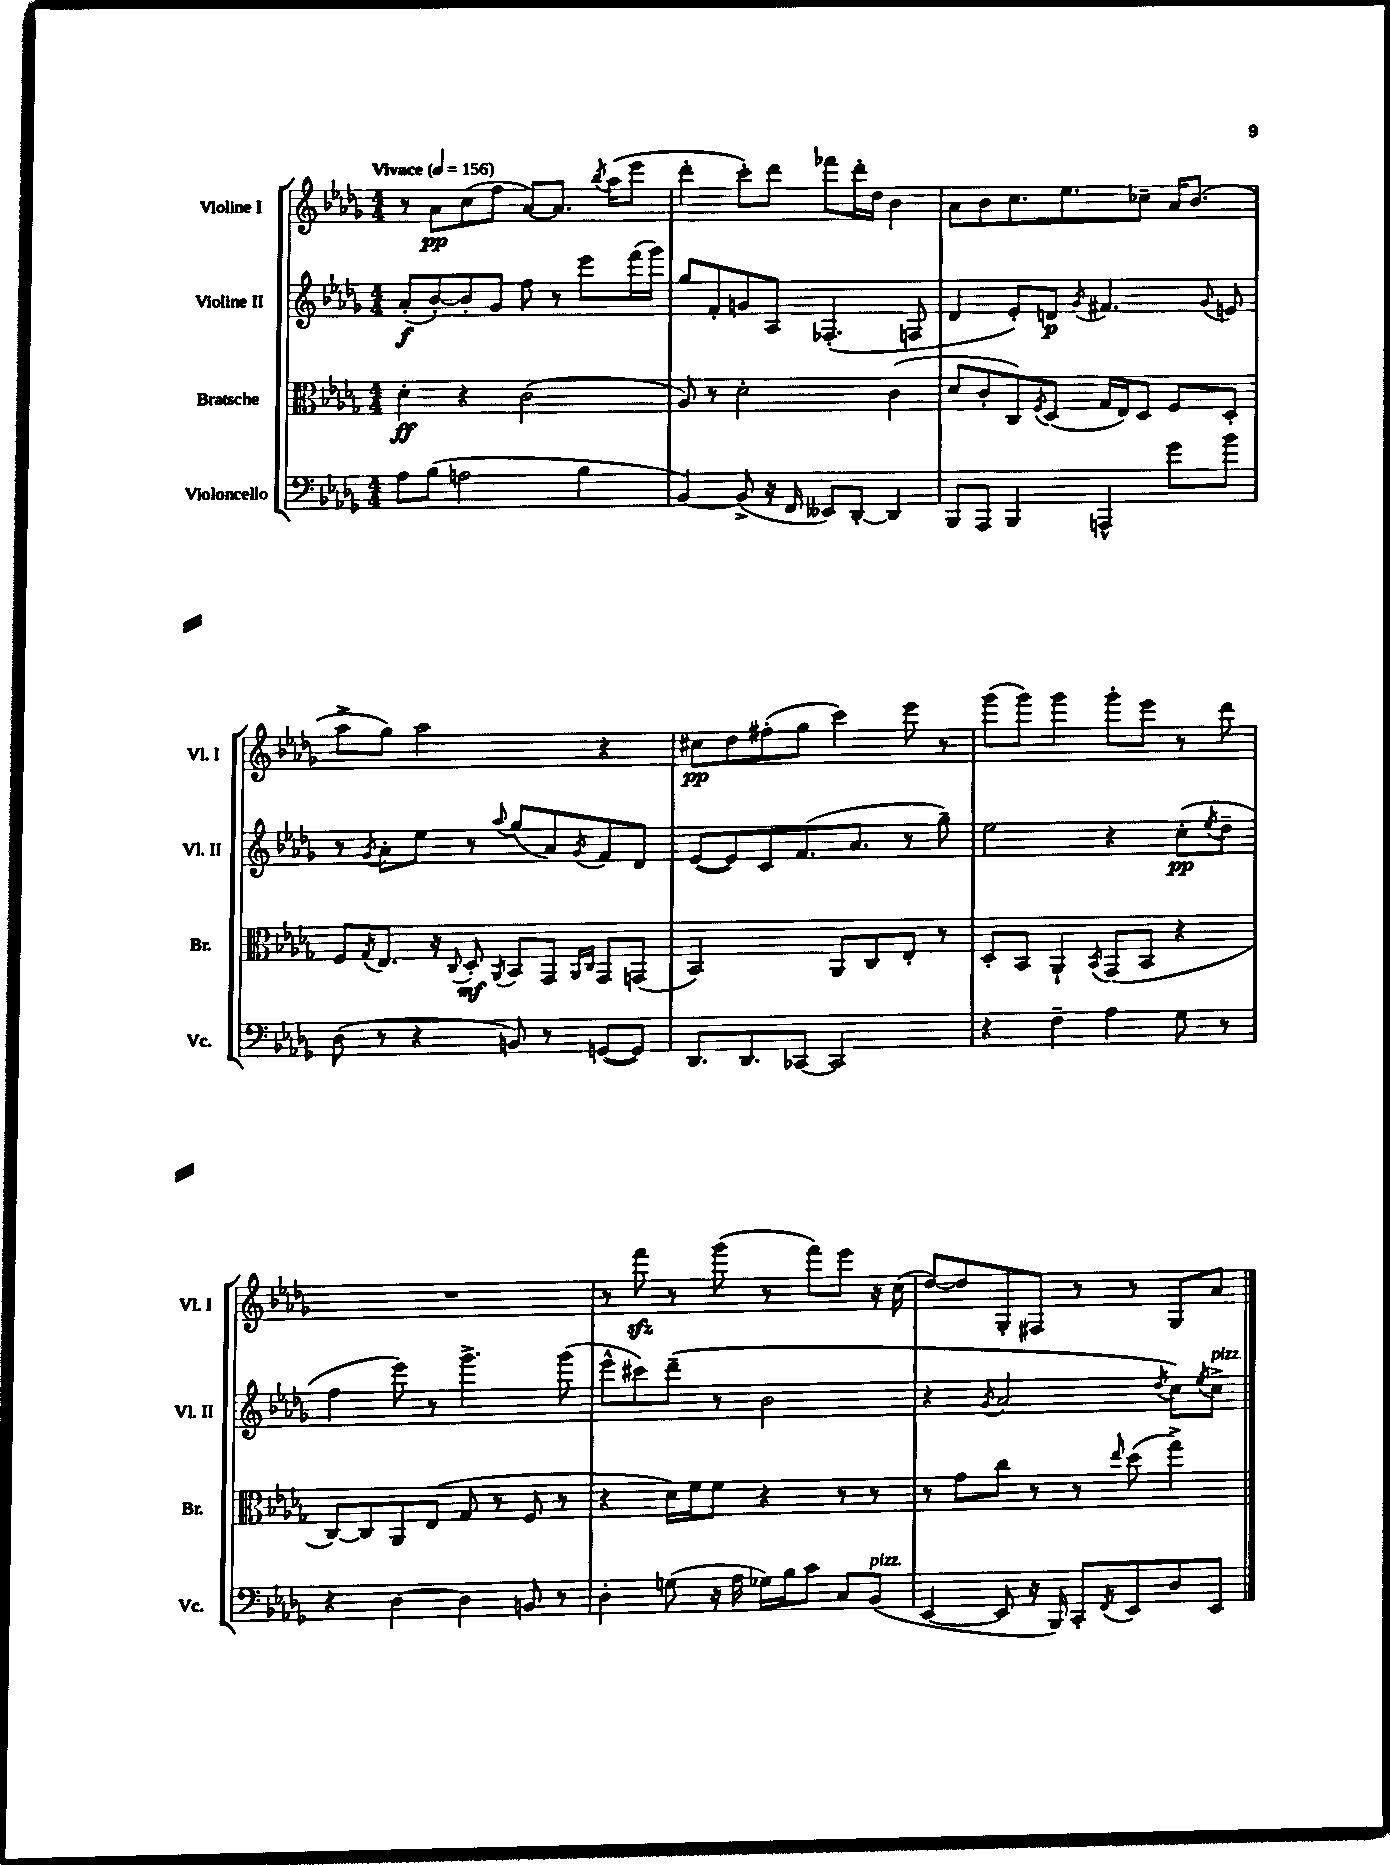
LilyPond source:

<<
\new StaffGroup <<
\new Staff = "s0" \with { instrumentName = "Violine I" shortInstrumentName = "Vl. I" } {
    \clef treble \key des \major \numericTimeSignature \time 4/4 \tempo "Vivace" 4 = 156
    r8 aes'8\pp c''8( f''8 aes'8~) aes'8. \acciaccatura { bes''8 } aes''16( ees'''8 |
    des'''4-. c'''8-.) des'''8 fes'''8 des'''16-. des''16 bes'4 |
    aes'8 bes'8 c''8. ees''8. ces''8-- aes'16 bes'8.( |
    aes''8-> ges''8) aes''2 r4 |
    cis''8\pp des''8 fis''8-.( ges''8 c'''4) ees'''8 r8 |
    ges'''8( ges'''8) ges'''4 ges'''8-. ees'''8 r8 des'''8 |
    R1 |
    r8 f'''8\sfz r8 ges'''8( r8 f'''8) ees'''8 r16 c''16( |
    des''8~) des''8 ges8-. fis8 r8 r8 ges8 aes'8 \bar "|." |
}
\new Staff = "s1" \with { instrumentName = "Violine II" shortInstrumentName = "Vl. II" } {
    \clef treble \key des \major \numericTimeSignature \time 4/4
    aes'8-.\f( bes'8~-.) bes'8-. ges'8 f''8 r8 ees'''8 f'''16( ges'''16) |
    ges''8 f'8-. g'8 aes8 fes4.-.( f8 |
    des'4 ees'8-.) d'8\p \acciaccatura { ges'8 } fis'4. \appoggiatura { ges'8 } e'8 |
    r8 \acciaccatura { ges'8 } aes'8-. ees''8 r8 \appoggiatura { aes''8 } ges''8( aes'8) \acciaccatura { ges'8 } f'8 des'8 |
    ees'8~( ees'8) c'8 f'8.( aes'8. r8 ges''8--) |
    ees''2 r4 c''8-.\pp( \acciaccatura { ees''8 } des''8-- |
    f''4 ees'''8) r8 ges'''4.-> ges'''8( |
    ees'''8-^ cis'''8) des'''8--( r8 bes'2 |
    r4 \acciaccatura { ges'8 } aes'2 \acciaccatura { des''8 } c''8) \acciaccatura { ees''8 } c''8->^\markup { \italic "pizz." } \bar "|." |
}
\new Staff = "s2" \with { instrumentName = "Bratsche" shortInstrumentName = "Br." } {
    \clef alto \key des \major \numericTimeSignature \time 4/4
    des'4-.\ff r4 c'2( |
    aes8) r8 des'2-. c'4( |
    des'8 c'8-. c8) \acciaccatura { f8 } des8( ges16 ees16) des8 f8 des8-. |
    f8 \acciaccatura { ges8 } ees8. r16 \appoggiatura { c8 } des8-.\mf \acciaccatura { aes,8 } bes,8 ges,8 \grace { aes,16 c16 } ges,8 g,8( |
    bes,2) aes,8 c8 ees8-. r8 |
    des8-. bes,8 aes,4-! \acciaccatura { bes,8 } ges,8( bes,8 r4 |
    c8~) c8 aes,8 ees8( ges8 r8 f8 r8 |
    r4 des'16) f'16 f'8 r4 r8 r8 |
    r8 ges'8 c''8 r8 r8 \grace { ees''16 } des''8( ges''4->) \bar "|." |
}
\new Staff = "s3" \with { instrumentName = "Violoncello" shortInstrumentName = "Vc." } {
    \clef bass \key des \major \numericTimeSignature \time 4/4
    aes8 bes8( a2 bes4 |
    bes,4~) bes,8->( r16 f,16 eeses,8) des,8~-. des,4 |
    bes,,8 aes,,8 bes,,4 a,,4-^ ges'8 bes'8 |
    des8( r8 r4 b,8) r8 g,8~( g,8) |
    des,8. des,8. ces,8~ ces,2 |
    r4 f4-- aes4 ges8 r8 |
    r4 des4~ des4 b,8 r8 |
    des4-. g8( r16 aes16 ges16) bes16 c'8 c8 bes,8^\markup { \italic "pizz." }( |
    ees,4~ ees,8 r16 bes,,16) c,8-. \acciaccatura { f,8 } ees,8 des8 ees,8 \bar "|." |
}
>>
>>
\layout { \context { \Score \remove "Bar_number_engraver" } }
